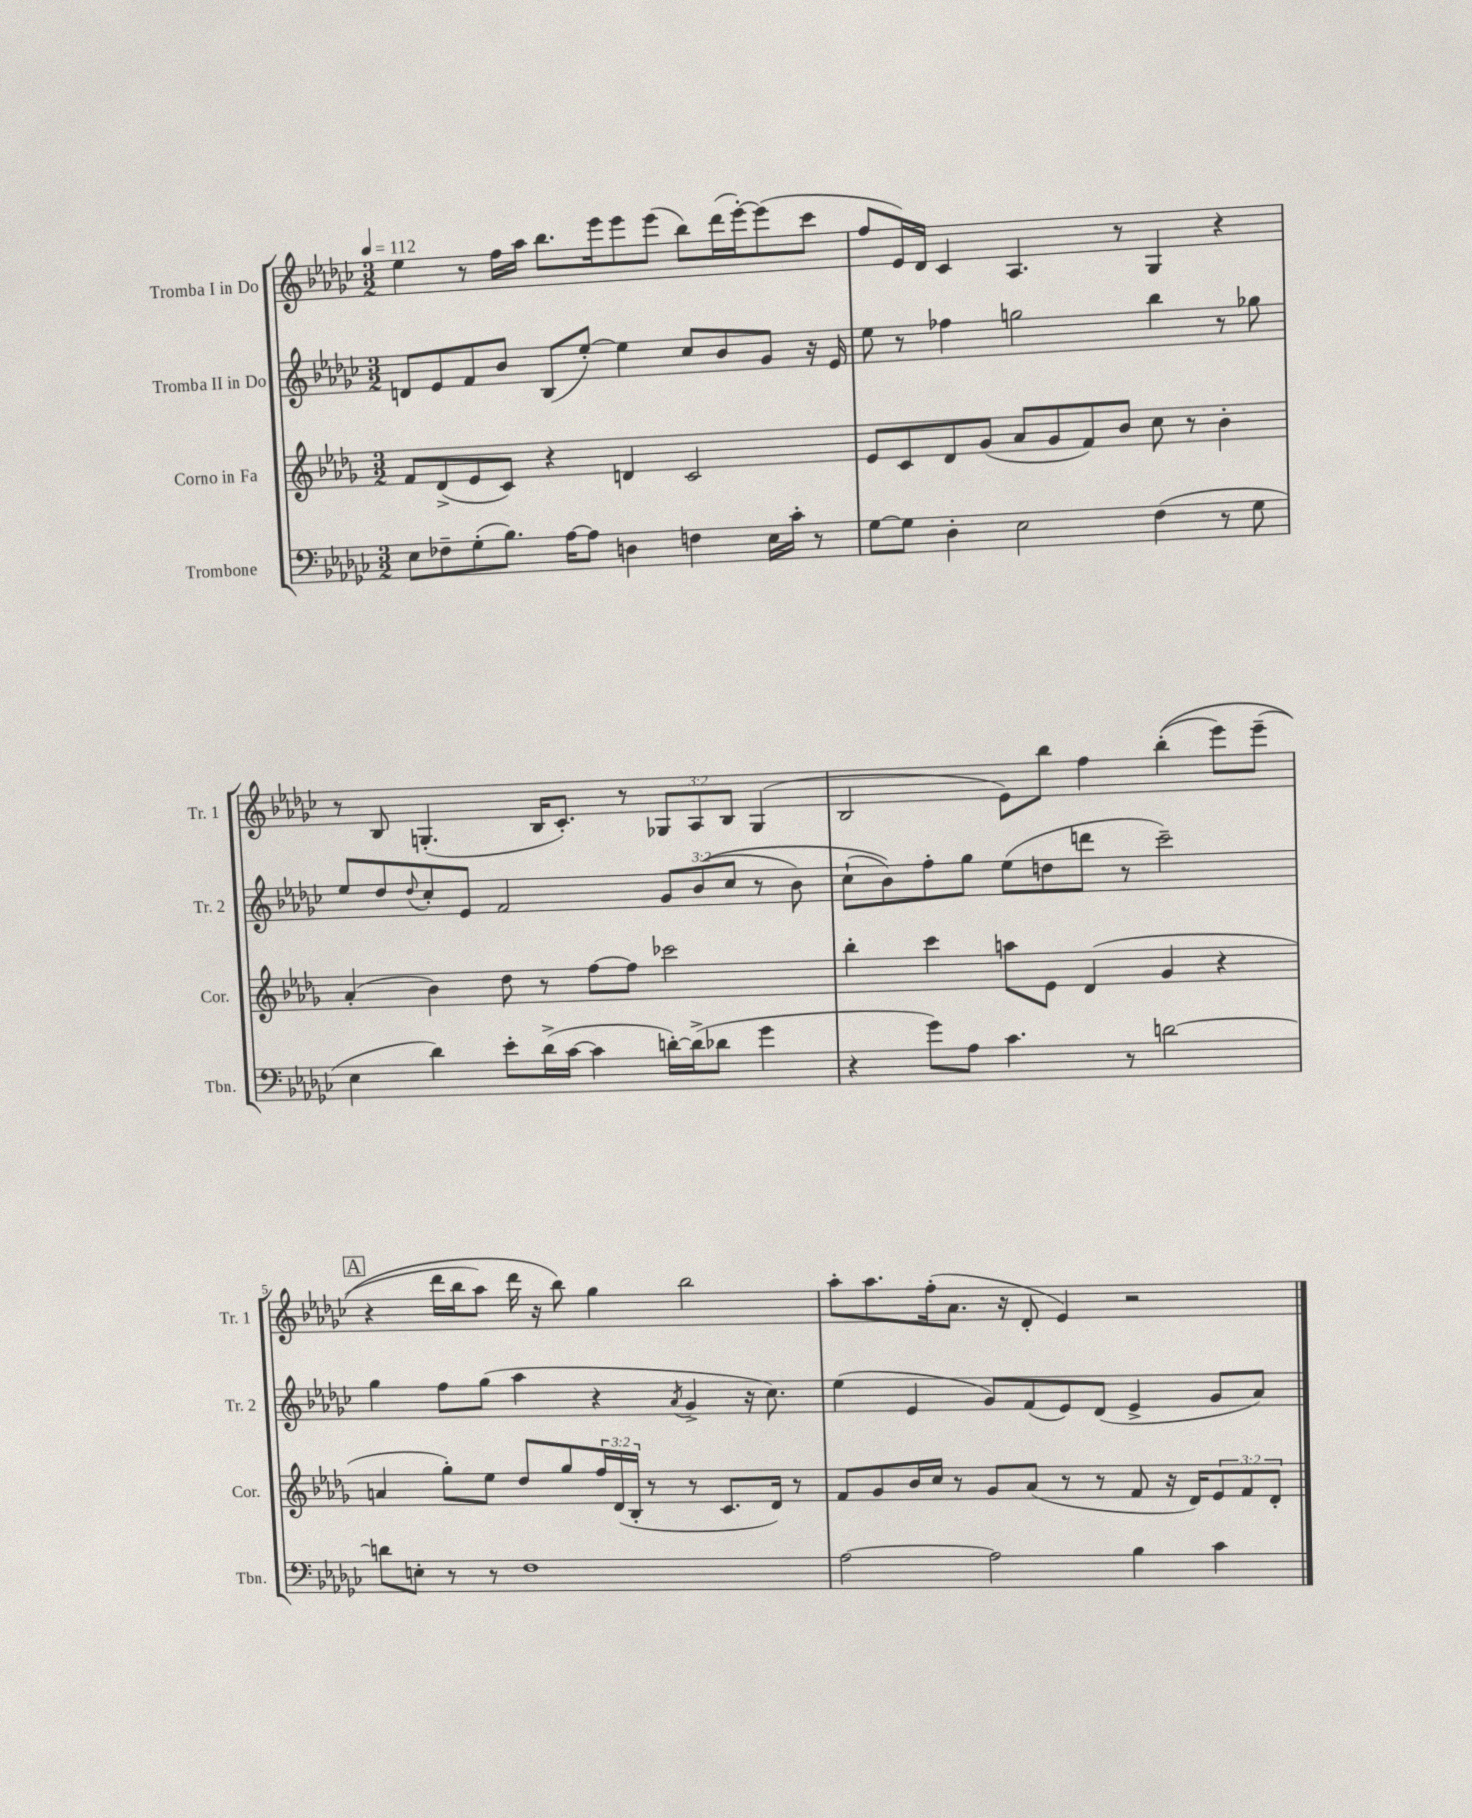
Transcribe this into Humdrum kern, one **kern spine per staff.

**kern	**kern	**kern	**kern
*part4	*part3	*part2	*part1
*staff4	*staff3	*staff2	*staff1
*I"Trombone	*I"Corno in Fa	*I"Tromba II in Do	*I"Tromba I in Do
*I'Tbn.	*I'Cor.	*I'Tr. 2	*I'Tr. 1
*clefF4	*clefG2	*clefG2	*clefG2
*k[b-e-a-d-g-c-]	*k[b-e-a-d-g-]	*k[b-e-a-d-g-c-]	*k[b-e-a-d-g-c-]
*M3/2	*M3/2	*M3/2	*M3/2
*MM112	*MM112	*MM112	*MM112
=1	=1	=1	=1
8E-\L	8f/L	8dn/L	4ee-\
8F-X~\	(8d-^/	8e-/	.
(8G-'\	8e-/	8f/	8r
8.B-\J)	8c/J)	8b-/J	16ff\LL
.	.	.	16aa-\JJ
.	4r	(8B-/L	8.bb-\L
[16A-\KL	.	.	.
8A-\J]	.	[8ee-'/J)	.
.	.	.	16eee-\k
4Dn\	4dn/	4ee-\]	8eee-\
.	.	.	(8eee-\J
4Fn\	2c/	8cc-/L	8bb-\L)
.	.	8b-/	(16ddd-\L
.	.	.	[16eee-'\J)
16E-\LL	.	8g-/J	(8eee-\]
16c-'\JJ	.	.	.
8r	.	16r	8ccc-\J
.	.	16e-/	.
=2	=2	=2	=2
[8G-\L	8e-/L	8ee-\	8ff/L
8G-\J]	8c/	8r	16e-/L)
.	.	.	16d-/JJ
4D-'\	8d-/	4ff-X\	4c-/
.	(8g-/J	.	.
2E-\	8a-/L	2ggn\	4.A-/
.	8g-/	.	.
.	8f/)	.	.
.	8b-/J	.	8r
(4F\	8cc\	4bb-\	4G-/
.	8r	.	.
8r	4b-'\	8r	4r
8G-\	.	8gg-X\	.
!!LO:LB:g=z
=3	=3	=3	=3
4E-\	(4a-'/	8ee-/L	8r
.	.	8dd-/	8B-/
.	.	8qqdd-/	.
4d-\)	4b-\)	8cc-'/	(4.Gn'/
.	.	8e-/J	.
8e-'\L	8dd-\	2f/	.
(16d-^\L	8r	.	16B-/KL
[16c-\JJ	.	.	8.c-'/J)
4c-\]	[8ff\L	.	.
.	8ff\J]	.	8r
[16dn'\LL)	2ccc-X\	12g-/L	12G-X/L
(16d^\J]	.	.	.
.	.	((12b-/	12A-/
8d-X\J	.	.	.
.	.	12cc-/J	12B-/J
4g-\	.	8r	(4G-/
.	.	8b-\)	.
=4	=4	=4	=4
4r	4bb-'\	(8cc-`\L	2B-/
.	.	8b-\))	.
8g-\L)	4ccc\	8ff'\	.
8A-\J	.	8gg-\J	.
4.c-\	8aan\L	(8ee-\L	8e-\L)
.	8e-\J	8ddn\	8bb-\J
.	(4d-/	8dddn\J	4ff\
8r	.	8r	.
[2dn\	4g-/	2ccc-~\)	((4bb-'\
.	4r	.	8eee-\L)
.	.	.	(8eee-~\J
!!LO:LB:g=z
!!LO:REH:place=s1:t=A
=5	=5	=5	=5
8dn\L]	4an/	4gg-\	4r
8En'\J	.	.	.
8r	8gg-'\L)	8ff\L	16ddd-\LL
.	.	.	16bb-\J
8r	8ee-\J	(8gg-\J	8aa-\J)
1F	8dd-/L	4aa-\	16ddd-\
.	.	.	16r
.	8gg-/	.	8bb-\)
.	24ff/L	4r	4gg-\
.	(24d-/	.	.
.	24B-'/JJ	.	.
.	8r	.	.
.	.	8qa-/	.
.	8r	4g-^/	2bb-\
.	8.c/L	.	.
.	.	16r	.
.	16d-/Jk)	8.cc-\)	.
.	8r	.	.
=6	=6	=6	=6
[2A-\	8f/L	(4ee-\	8aa-'\L
.	8g-/	.	8.aa-\
.	16b-/L	4e-/	.
.	16cc/JJ	.	(16ff'\k
.	8r	.	8.a-\J
2A-\]	8g-/L	8g-/L)	.
.	.	.	16r
.	(8a-/J	(8f/	8d-'/
.	8r	8e-/)	4e-/)
.	8r	(8d-/J	.
4B-\	8f/	4e-^/	2r
.	16r	.	.
.	16d-/KL)	.	.
4c-\	12e-/	8g-/L	.
.	12f/	.	.
.	.	8a-/J)	.
.	12d-'/J	.	.
==	==	==	==
*-	*-	*-	*-
